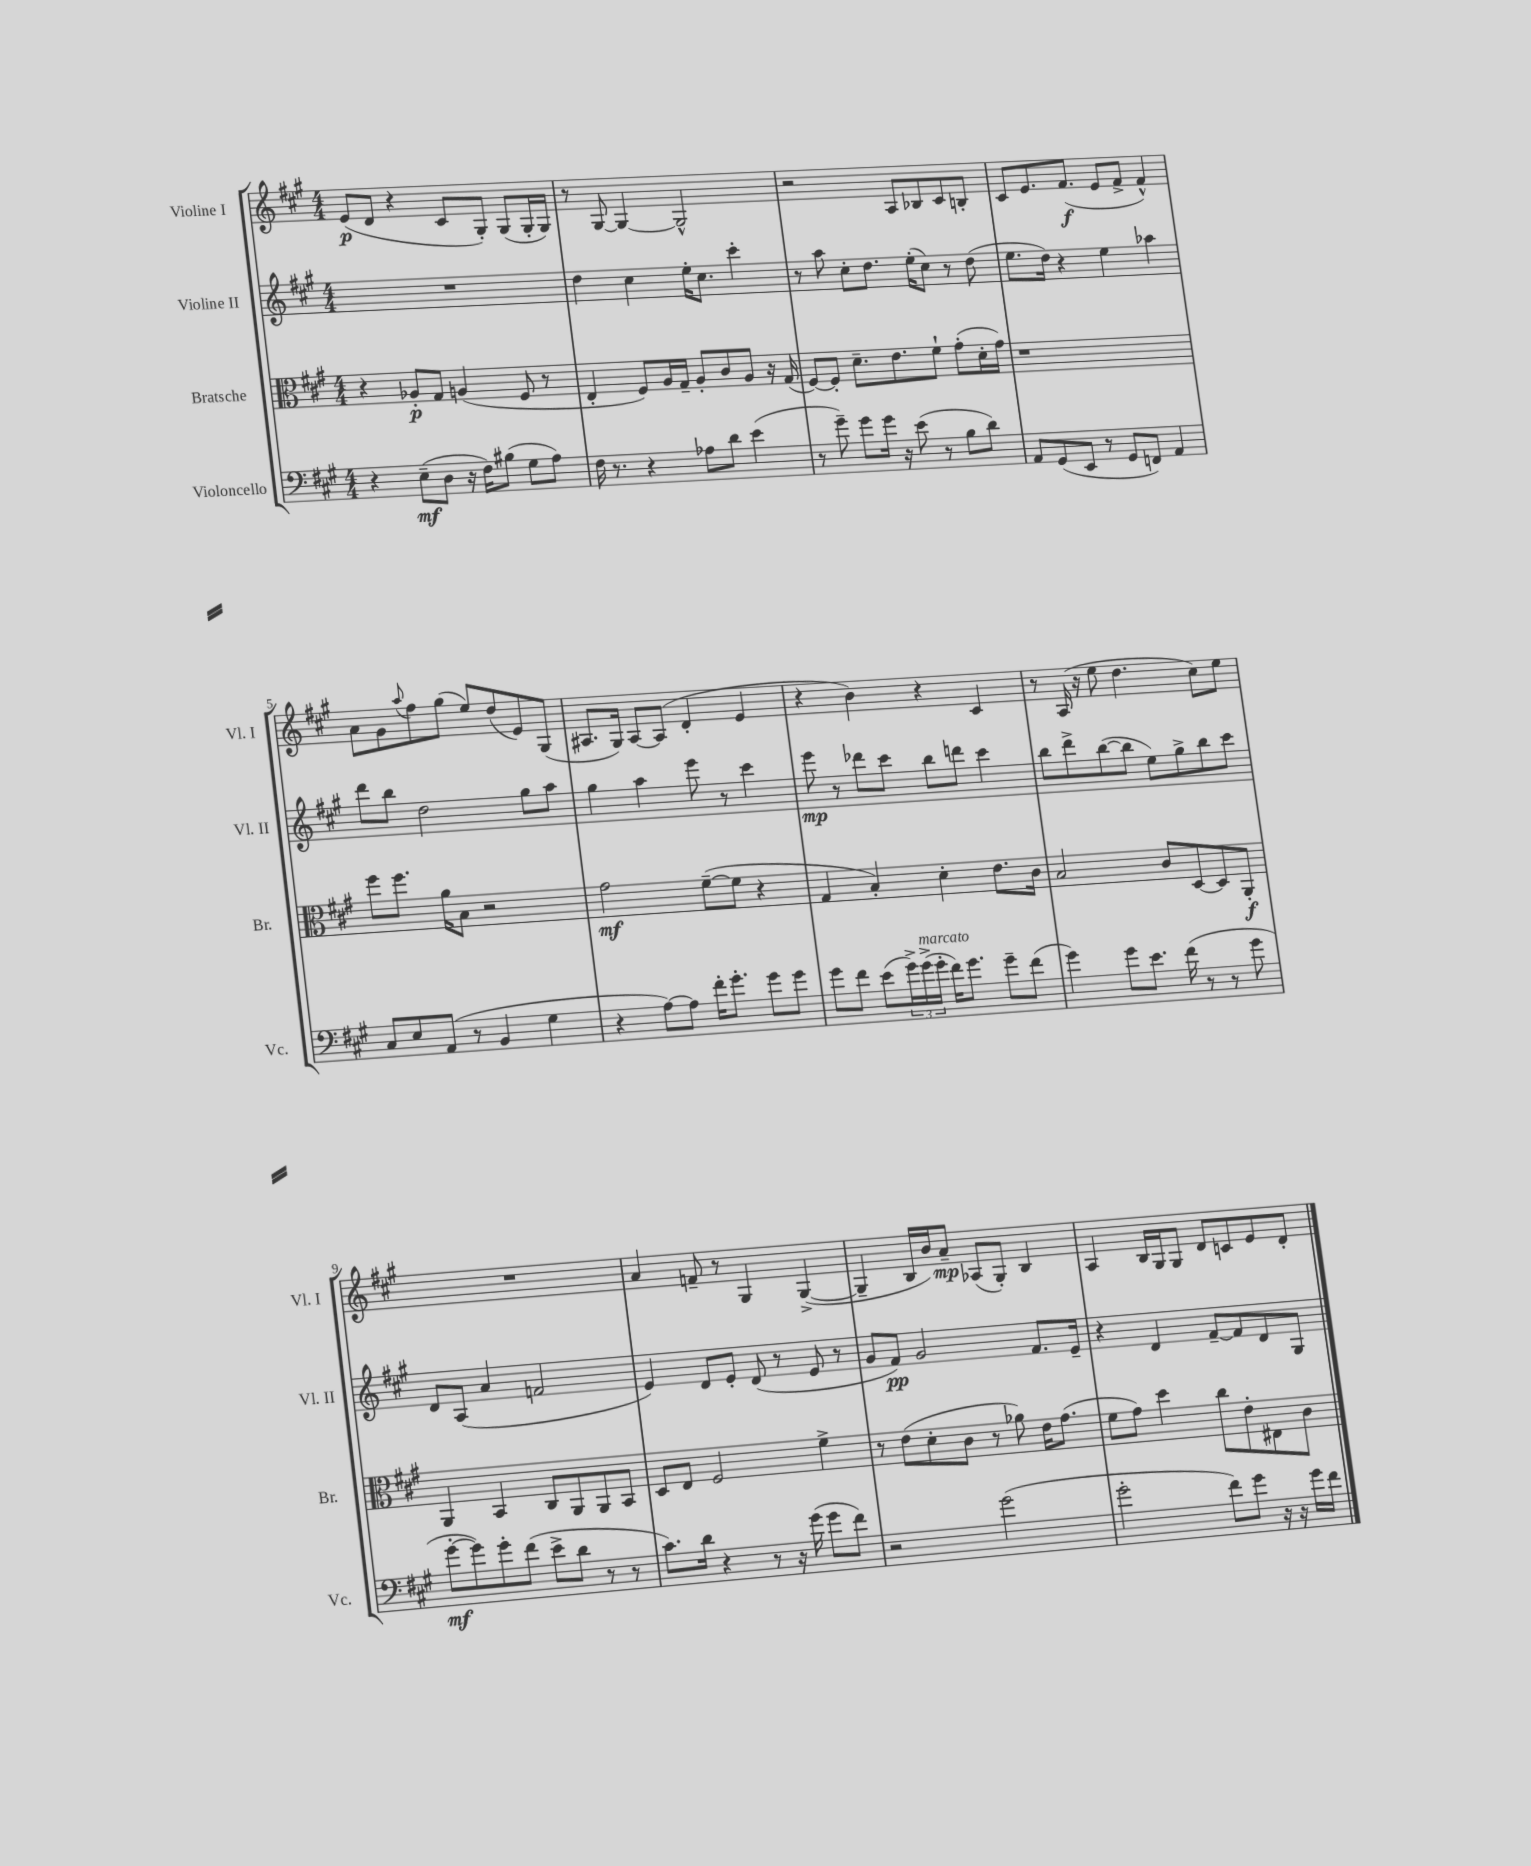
<<
\new StaffGroup <<
\new Staff = "s0" \with { instrumentName = "Violine I" shortInstrumentName = "Vl. I" } {
    \clef treble \key a \major \numericTimeSignature \time 4/4
    e'8\p( d'8 r4 cis'8 gis8-.) gis8( gis16-. gis16) |
    r8 gis8~ gis4~ gis2-^ |
    r2 a8 bes8 cis'8 b8-. |
    cis'8 e'8. fis'8.\f( e'8 fis'8-> fis'4-^) |
    a'8 gis'8 \appoggiatura { a''8 } fis''8 gis''8( e''8) d''8( e'8) gis8( |
    ais8. gis16) ais8~ ais8( d'4-. e'4 |
    r4 b'4) r4 cis'4 |
    r8 a16( r16 e''8 d''4. cis''8) e''8 |
    R1 |
    a'4 f'8-- r8 gis4 gis4~->( |
    gis4-- b16 b'16) a'8--\mp aes8( gis8-.) b4 |
    a4 b16 gis16 gis8 d'8 c'8 e'8 d'8-. \bar "|." |
}
\new Staff = "s1" \with { instrumentName = "Violine II" shortInstrumentName = "Vl. II" } {
    \clef treble \key a \major \numericTimeSignature \time 4/4
    R1 |
    d''4 cis''4 e''16-. cis''8. cis'''4-. |
    r8 a''8 cis''8-. d''8. e''16-.( cis''8) r8 d''8( |
    e''8. d''16) r4 e''4 aes''4 |
    d'''8 b''8 d''2 gis''8 a''8 |
    gis''4 a''4 e'''8 r8 cis'''4 |
    e'''8\mp r8 des'''8 cis'''8 b''8 d'''8 cis'''4 |
    b''8 d'''8-> b''8~( b''8 e''8) gis''8-> b''8 cis'''8 |
    d'8 a8( a'4 f'2 |
    e'4) d'8 e'8-. d'8( r8 e'8 r8 |
    gis'8 fis'8\pp) gis'2 fis'8. e'16-- |
    r4 d'4 fis'8~-- fis'8 d'8 gis8 \bar "|." |
}
\new Staff = "s2" \with { instrumentName = "Bratsche" shortInstrumentName = "Br." } {
    \clef alto \key a \major \numericTimeSignature \time 4/4
    r4 aes8-.\p gis8 a4( fis8 r8 |
    e4-. fis8) a16 gis16-- a8-. cis'8 a8 r16 gis16( |
    fis8~) fis8-. d'8.-- e'8. fis'8-! gis'8-.( d'16-. gis'16) |
    r1 |
    fis''8 fis''8. a'16 b8 r2 |
    gis'2\mf fis'8~--( fis'8 r4 |
    gis4 b4-.) d'4-. e'8. cis'16 |
    b2 cis'8 d8~ d8 a,8-.\f |
    a,4 b,4 cis8 a,8 a,8 b,8 |
    d8 e8 fis2 fis'4-> |
    r8 e'8( d'8-. cis'8 r8 aes'8) e'16 gis'8.( |
    fis'8 gis'8) d''4 cis''8 e'8-. eis8 cis'8 \bar "|." |
}
\new Staff = "s3" \with { instrumentName = "Violoncello" shortInstrumentName = "Vc." } {
    \clef bass \key a \major \numericTimeSignature \time 4/4
    r4 e8--\mf( d8 r16 fis16) bis8( gis8 a8) |
    fis16 r8. r4 aes8 d'8 e'4( |
    r8 gis'8--) gis'8 gis'16 r16 e'8( r8 b8 d'8) |
    a,8 gis,8( e,8 r8 gis,8 f,8) a,4 |
    cis8 e8 a,8( r8 b,4 gis4 |
    r4 a8~) a8 fis'16-. gis'8.-. gis'8 gis'8 |
    gis'8 fis'8 e'8( \tuplet 3/2 { gis'16->) gis'16->^\markup { \italic "marcato" }( gis'16-. } fis'16) gis'8. gis'8-- fis'8( |
    gis'4) gis'8 e'8. fis'16( r8 r8 gis'8 |
    gis'8~-.\mf gis'8) gis'8-. fis'8( e'8-> d'8 r8 r8 |
    cis'8.) d'16 r4 r8 r16 gis'16( gis'8 fis'8) |
    r2 gis'2( |
    gis'2-. fis'8) gis'8 r16 r16 gis'16 fis'16 \bar "|." |
}
>>
>>
